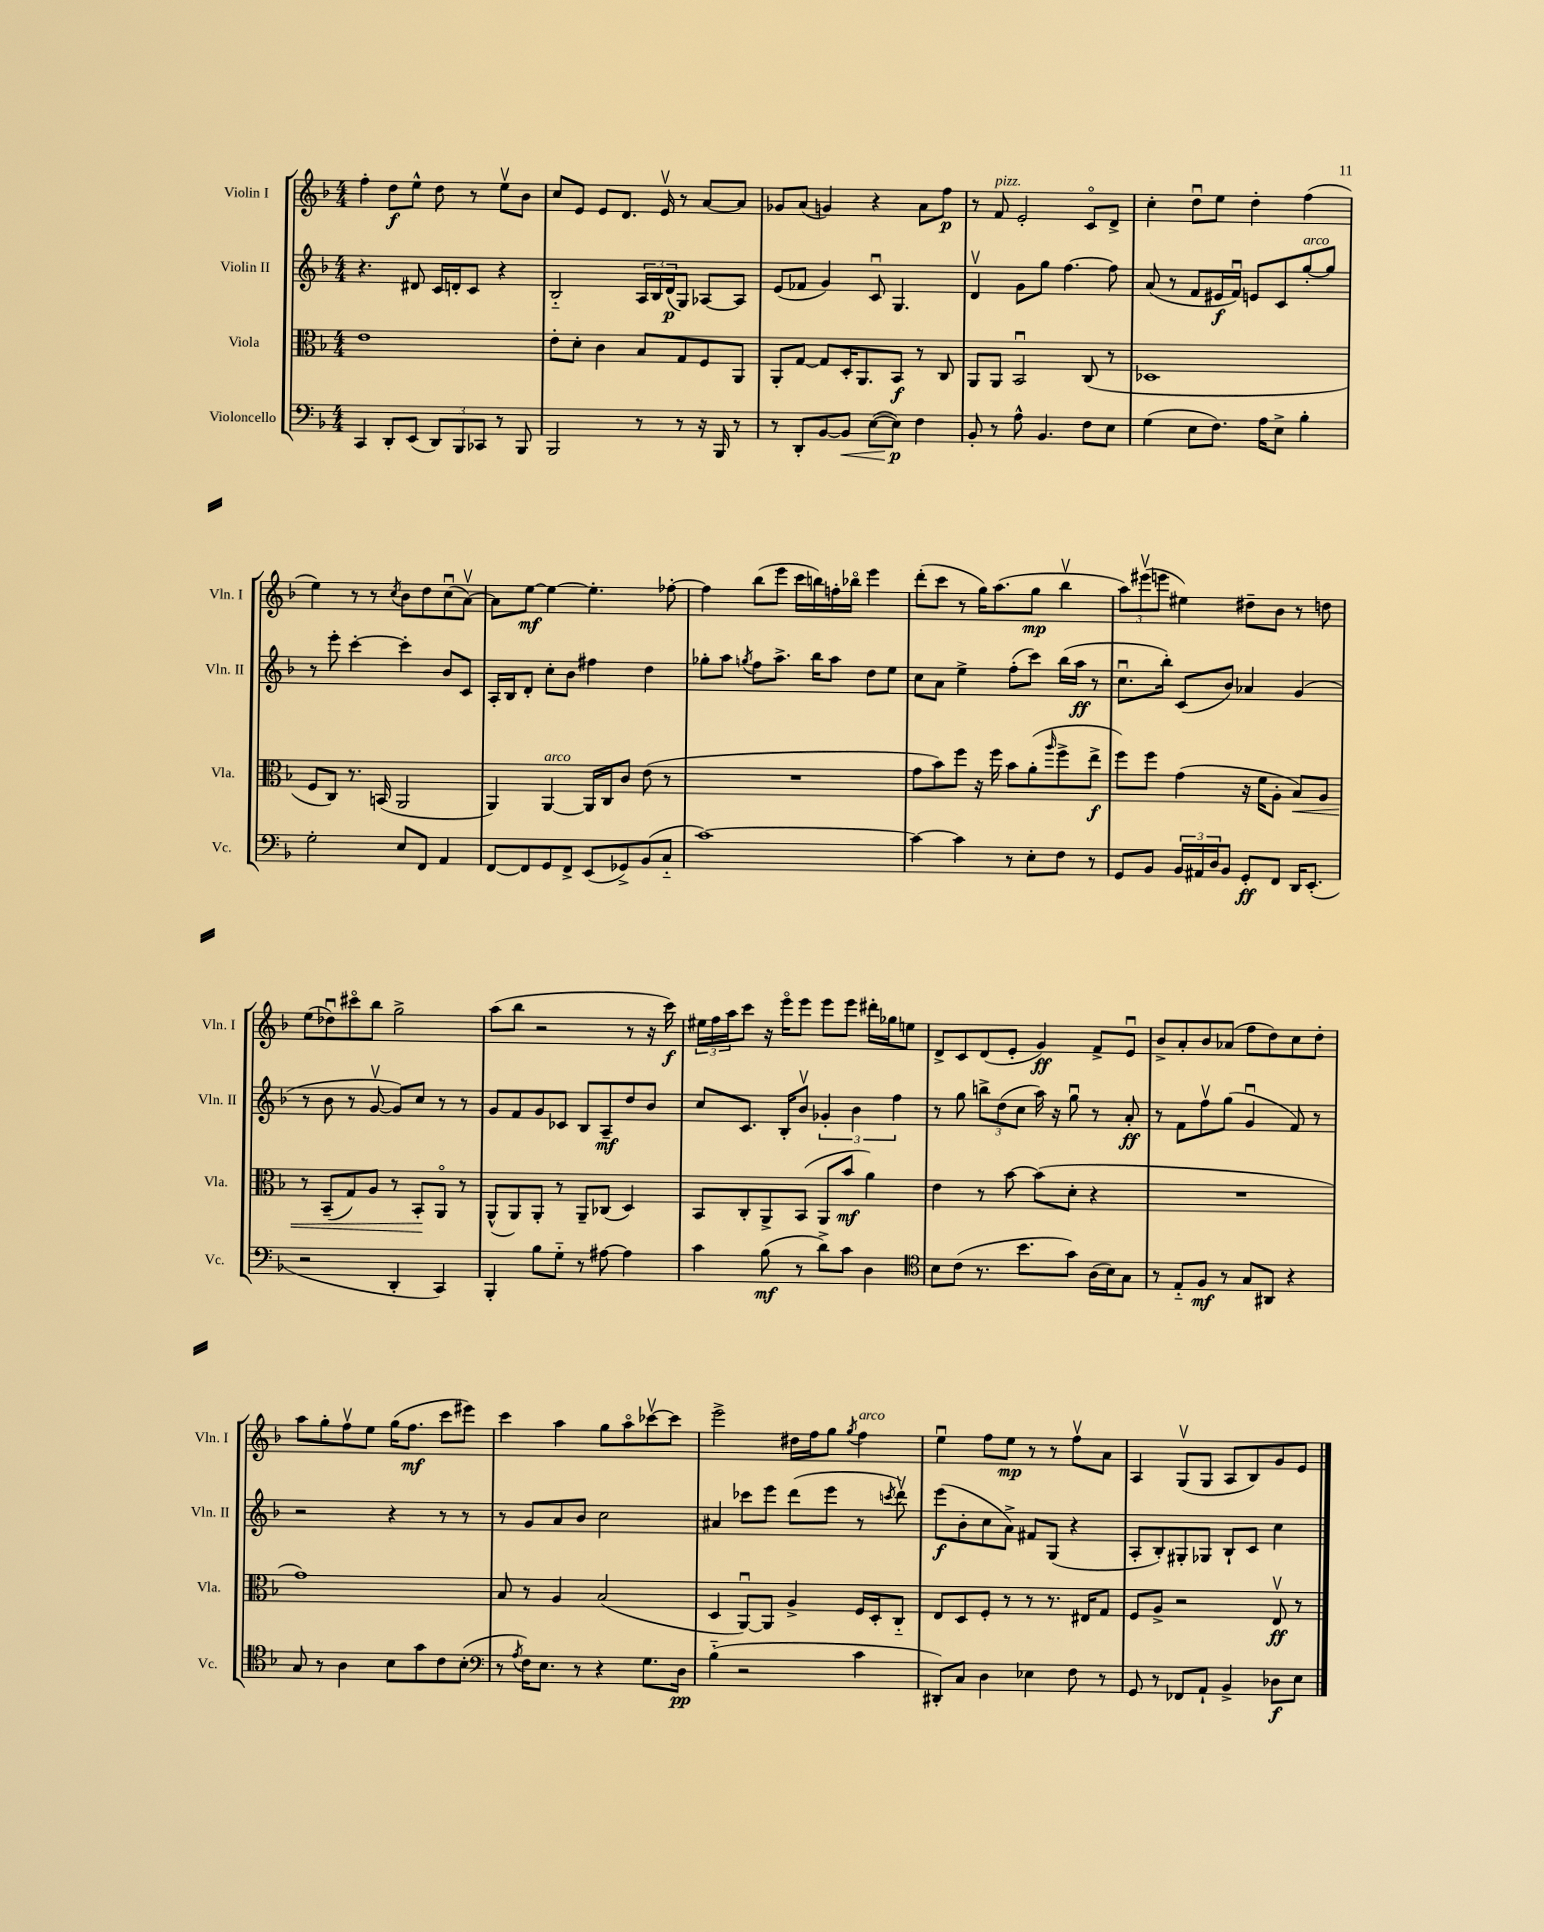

**kern	**kern	**kern	**kern
*staff4	*staff3	*staff2	*staff1
*clefF4	*clefC3	*clefG2	*clefG2
*k[b-]	*k[b-]	*k[b-]	*k[b-]
*M4/4	*M4/4	*M4/4	*M4/4
4CC	1e	4.r	4ff'
8DD'	.	.	8dd
(8EE	.	8d#	8ee^^
12DD)	.	16c	8dd
.	.	16d'	.
12BBB-	.	.	.
.	.	8c	8r
12CC-	.	.	.
8r	.	4r	8eev
8BBB-	.	.	8b-
=	=	=	=
2BBB-	8e'	2B-'~	8cc
.	8d'	.	8e
.	4c	.	8e
.	.	.	8.d
8r	8B-	24A	.
.	.	24B-	.
.	.	.	16ev
.	.	(24d	.
8r	8G	8G)	8r
16r	8F	[8A-	[8a
16BBB-	.	.	.
8r	8AA	8A-]	8a]
=	=	=	=
8r	8AA'	(8e	8g-
8DD'	[8G	8f-	(8a
[8BB-	8G]	4g)	4g)
8BB-]	16D'	.	.
.	8.AA	.	.
([8E	.	8cu	4r
8E])	8BB-	4.G	.
4F	8r	.	8a
.	8C	.	8ff
=	=	=	=
8BB-'	8AA	4dv	8r
8r	8AA	.	8f
8A^^	2BB-u	8g	2e'
4.BB-	.	8gg	.
.	.	[4.ff	.
8F	(8C	.	8co
8E	8r	8ff]	8d^
=	=	=	=
(4G	1D-	(8a	4cc'
.	.	8r	.
8E	.	8f	8ddu
8.F)	.	16e#	8ee
.	.	16fu)	.
.	.	8e	4dd'
16A	.	.	.
8E^	.	8c	.
4B-'	.	[8gg'	(4ff
.	.	8gg]	.
=	=	=	=
2G'	8F	8r	4ee)
.	8C)	8eee'	.
.	8.r	[4ccc'	8r
.	.	.	8r
.	(16BB	.	.
.	.	.	8qcc
8E	2AA	4ccc']	8b-
8FF	.	.	8dd
4AA	.	8b-	(8ccu
.	.	8c	[8av)
=	=	=	=
[8FF	4AA)	16A'	8a]
.	.	16B-	.
8FF]	.	8d'	[8ee
8GG	[4AA	8cc'	4ee_
8FF^	.	8b-	.
(8EE	16AA]	4ff#	4.ee']
.	16C	.	.
8GG-^)	8c	.	.
(8BB-	(8e	4dd	.
8C'~	8r	.	[8ff-'
=	=	=	=
[1c)	1r	8gg-'	4ff-]
.	.	8aa	.
.	.	8qgg	.
.	.	8ff	(8bb-
.	.	8.aa^	8eee
.	.	.	16ccc
.	.	16bb-	16bb)
.	.	8aa	16ff'
.	.	.	16bb-o
.	.	8dd	4eee
.	.	8ee	.
=	=	=	=
4c_	8g	8cc	(8ddd'
.	8b-)	8a	8ccc
4c]	8ff	4ee^	8r
.	16r	.	16gg)
.	16ff	.	(8.aa
8r	8b-	(8ff'	.
8E'	(8a'	8ccc)	8gg
.	16qqaa	.	.
8F	8ff^	(16bb-	4bb-v
.	.	16aa	.
8r	8ee^	8r	.
=	=	=	=
8GG	8ff)	8.ccu	12aa)
.	.	.	(12eee#v
8BB-	8ff	.	.
.	.	.	12eee
.	.	16bb-')	.
24BB-	(4g	(8c	4ee#)
24AA#	.	.	.
24D	.	.	.
8BB-	.	8b-)	.
8GG'	16r	4a-	8dd#~
.	16f	.	.
8FF	8A'	.	8b-
16DD	8B-)	(4g	8r
(8.EE'	.	.	.
.	8A	.	8dd
=	=	=	=
2r	8r	8r	(8ee
.	(8BB-~	8b-	8dd-u)
.	8G)	8r	8ccc#o
.	8A	[8gv	8bb-
4DD'	8r	8g])	2gg^
.	8BB-'	8cc	.
4CC)	8AAo	8r	.
.	8r	8r	.
=	=	=	=
4BBB-'	(8AA^^	8g	(8aa
.	8AA)	8f	8bb-
8B-	8AA'	8g	2r
8G'~	8r	8c-	.
8r	8AA~	8B-	.
[8A#	(8C-	8A~	.
4A#]	4D)	8dd	8r
.	.	8b-	16r
.	.	.	16ccc)
=	=	=	=
4c	8BB-	8cc	24ee#
.	.	.	24ff
.	.	.	24aa
.	8C'	8.c	8ccc
(8B-	8AA^	.	16r
.	.	16B-'	16eeeo
8r	(8BB-	8b-v	8eee
8d^)	8AA	6g-'	8eee
8c	8b-	.	8eee
.	.	6b-	.
4D	4a)	.	16ddd#'
.	.	.	16gg-
.	.	6ff	.
.	.	.	8ee
=	=	=	=
*clefC4	*	*	*
8B-	4e	8r	8d^
(8c	.	8gg	8c
8.r	8r	12bb^	(8d
.	.	(12dd	.
.	[8b-	.	8e'
.	.	12cc	.
8.b-	.	.	.
.	(8b-]	16aa)	4g)
.	.	16r	.
8g)	8d'	8ggu	.
(16A	4r	8r	8f^
16B-)	.	.	.
8G	.	8a'	8eu
=	=	=	=
8r	1r	8r	8b-^
8E'~	.	8f	8a'
8F	.	8ffv	8b-
8r	.	(8gg	(8a-
8G	.	4gu	8ff
8AA#	.	.	8dd)
4r	.	8f)	8cc
.	.	8r	8dd'
=	=	=	=
8G	1g)	2r	8aa
8r	.	.	8gg'
4A	.	.	8ffv
.	.	.	8ee
8B-	.	4r	(16gg
.	.	.	8.ff
8g	.	.	.
8c	.	8r	8ccc
(8B-'	.	8r	8eee#)
=	=	=	=
*clefF4	*	*	*
8r	8B-	8r	4ccc
8qA	.	.	.
16F)	8r	8g	.
8.E	.	.	.
.	4A	8a	4aa
8r	.	8b-	.
4r	(2B-	2cc	8gg
.	.	.	8aao
8.G	.	.	[8ccc-v
.	.	.	8ccc-]
16D	.	.	.
=	=	=	=
(4B-'~	4D	4a#	2eee^
2r	[8AAu)	8ccc-	.
.	8AA]	8eee	.
.	4A^	(8ddd	16dd#
.	.	.	16ff
.	.	8eee	8gg
.	.	.	8qgg
4c	16F	8r	4ff
.	16D'	.	.
.	.	8qccc	.
.	8C'~	8dddv)	.
=	=	=	=
8DD#')	8E	(8eee	4eeu
8C	8D	8b-'	.
4D	8F'	8cc	8ff
.	8r	8a^)	8ee
4E-	8r	8f#	8r
.	8.r	(8G	8r
8F	.	4r	8ffv
.	16E#	.	.
8r	8G	.	8a
=	=	=	=
8GG	8F	8A'	4A
8r	8A^	8B-')	.
8FF-	2r	8G#'	(8Gv
8AA`	.	8G-	8G
4BB-^	.	8B-`	8A
.	.	8c	8B-)
8D-	8Ev	4cc	8g
8E	8r	.	8e
==	==	==	==
*-	*-	*-	*-
